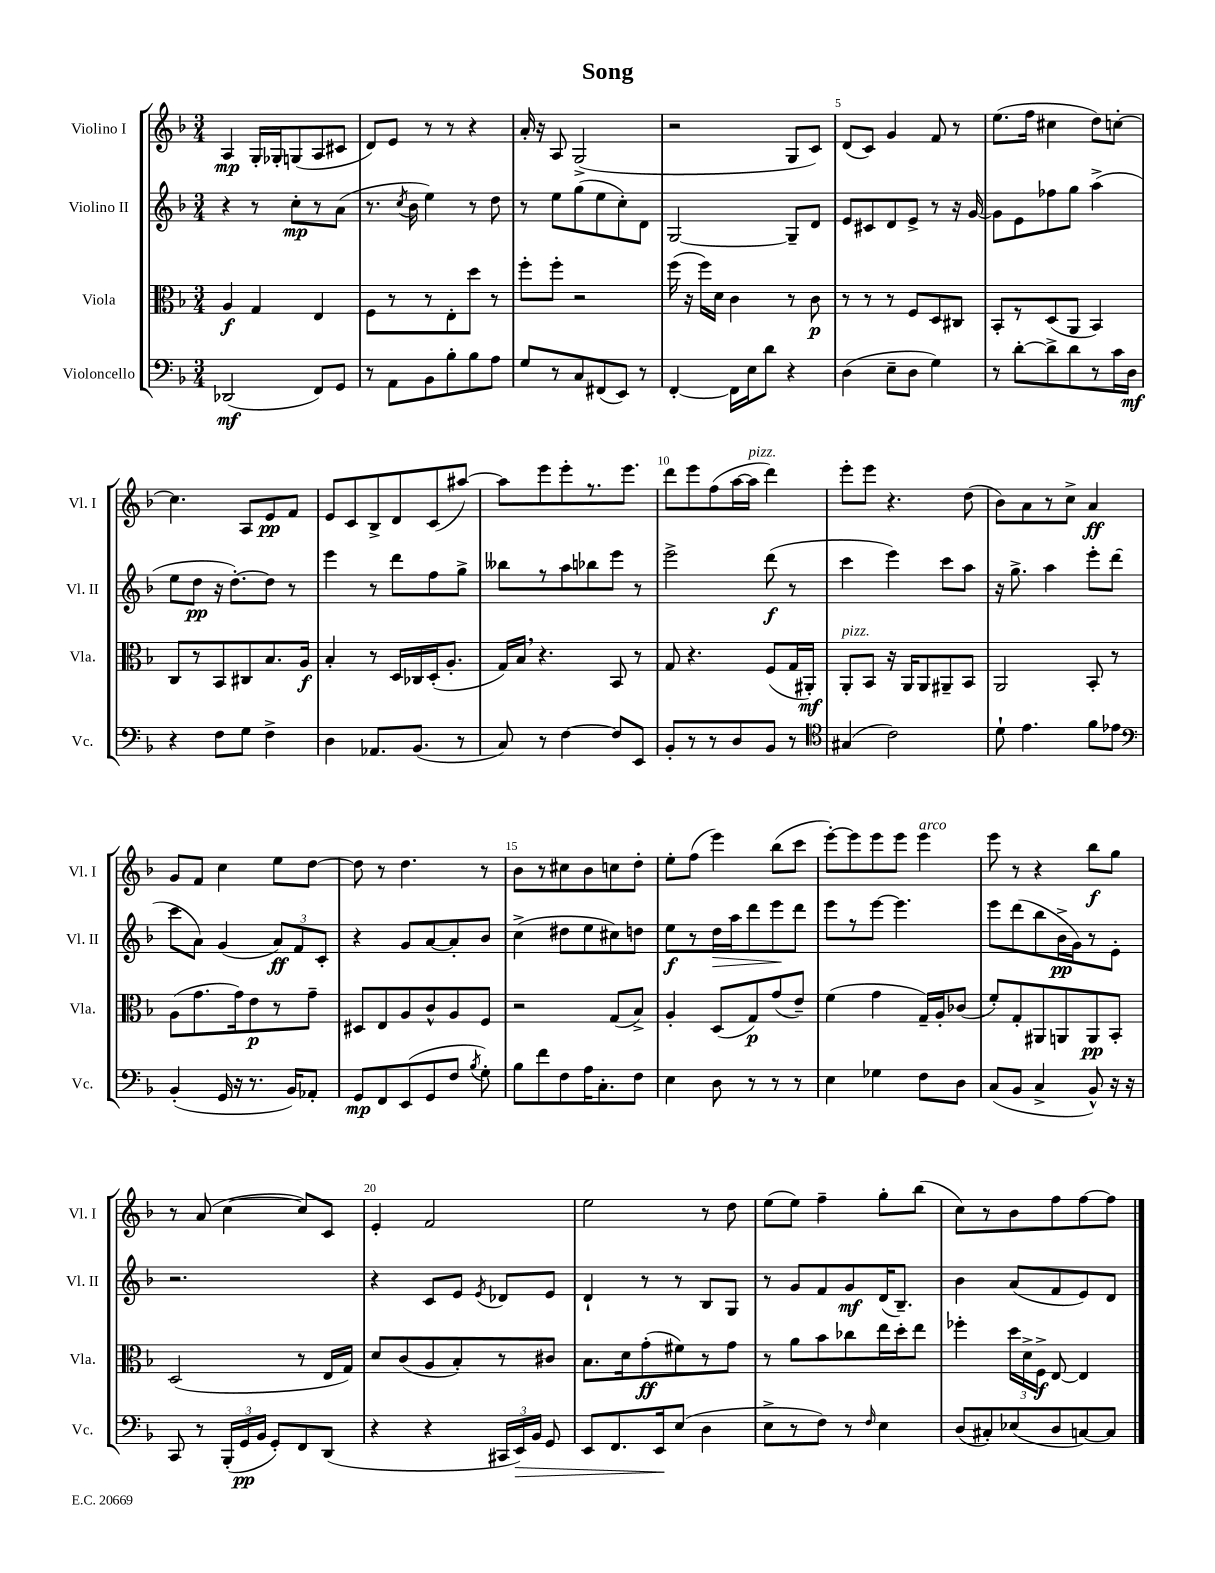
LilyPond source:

\header { title = "Song" }
<<
\new StaffGroup <<
\new Staff = "s0" \with { instrumentName = "Violino I" shortInstrumentName = "Vl. I" } {
    \clef treble \key f \major \numericTimeSignature \time 3/4
    \autoBeamOff a4\mp g16[-. ges16-. g8( a8 cis'8] |
    d'8[) e'8] r8 r8 r4 |
    a'16-. r16 a8 g2->( |
    r2 g8[ c'8]) |
    d'8[( c'8]) g'4 f'8 r8 |
    e''8.[( f''16] cis''4 d''8[) c''8]~-. |
    c''4. a8[ e'8\pp f'8] |
    e'8[ c'8 bes8-> d'8 c'8( ais''8]~) |
    ais''8[ e'''8 e'''8-. r8. e'''8.] |
    d'''8[ e'''8 f''8( a''16~ a''16]^\markup { \italic "pizz." } d'''4) |
    e'''8[-. e'''8] r4. d''8( |
    bes'8[) a'8 r8 c''8]-> a'4\ff |
    g'8[ f'8] c''4 e''8[ d''8]~ |
    d''8 r8 d''4. r8 |
    bes'8[ r8 cis''8 bes'8 c''8 d''8]-. |
    e''8[-. f''8]( e'''4) bes''8[( c'''8] |
    e'''8[~-.) e'''8 e'''8 e'''8] e'''4^\markup { \italic "arco" } |
    e'''8 r8 r4 bes''8[\f g''8] |
    r8 a'8( c''4~ c''8[) c'8] |
    e'4-. f'2 |
    e''2 r8 d''8 |
    e''8[( e''8]) f''4-- g''8[-. bes''8]( |
    c''8[) r8 bes'8 f''8 f''8~ f''8] \bar "|." |
}
\new Staff = "s1" \with { instrumentName = "Violino II" shortInstrumentName = "Vl. II" } {
    \clef treble \key f \major \numericTimeSignature \time 3/4
    \autoBeamOff r4 r8 c''8[-.\mp r8 a'8]( |
    r8. \acciaccatura { c''8 } bes'16 e''4) r8 d''8 |
    r8 e''8[ g''8( e''8 c''8-.) d'8] |
    g2~ g8[-- d'8] |
    e'8[ cis'8 d'8 e'8]-> r8 r16 g'16~ |
    g'8[ e'8 fes''8 g''8] a''4->( |
    e''8[ d''8]\pp r16 d''8.[~-.) d''8] r8 |
    e'''4 r8 d'''8[ f''8 g''8]-> |
    beses''8[ r8 a''8 bes''8 e'''8] r8 |
    e'''2-> d'''8\f( r8 |
    c'''4 e'''4) c'''8[ a''8] |
    r16 g''8.-> a''4 e'''8[-. d'''8]( |
    c'''8[ a'8]) g'4( \tuplet 3/2 { a'8[\ff) f'8 c'8]-. } |
    r4 g'8[ a'8~ a'8-. bes'8] |
    c''4->( dis''8[ e''8 cis''8) d''8] |
    e''8[\f r8 d''16\> a''16 d'''8 e'''8\! d'''8] |
    e'''8[ r8 e'''8]~ e'''4. |
    e'''8[ d'''8( bes''8 bes'16->\pp g'16) r8 e'8]-. |
    r2. |
    r4 c'8[ e'8] \acciaccatura { e'8 } des'8[ e'8] |
    d'4-! r8 r8 bes8[ g8] |
    r8 g'8[ f'8 g'8\mf d'16( bes8.]--) |
    bes'4 a'8[( f'8 e'8) d'8] \bar "|." |
}
\new Staff = "s2" \with { instrumentName = "Viola" shortInstrumentName = "Vla." } {
    \clef alto \key f \major \numericTimeSignature \time 3/4
    \autoBeamOff a4\f g4 e4 |
    f8[ r8 r8 e8-. d''8] r8 |
    f''8[-. f''8]-. r2 |
    f''16( r16 f''16[) d'16] c'4 r8 c'8\p |
    r8 r8 r8 f8[ d8 cis8] |
    bes,8[-. r8 d8( a,8] bes,4) |
    c8[ r8 bes,8 cis8 bes8. a16]\f |
    bes4-. r8 d16[ ces16 d16-.( a8.]-. |
    g16[) bes16] \breathe r4. bes,8 r8 |
    g8 r4. f8[( g16 ais,16]-.\mf) |
    a,8[-.^\markup { \italic "pizz." } bes,8] r16 a,16[ a,8 ais,8-- bes,8] |
    a,2 bes,8-. r8 |
    a8[( g'8. g'16) e'8\p r8 g'8]-- |
    dis8[ e8 a8 c'8-^ a8 f8] |
    r2 g8[( bes8]->) |
    a4-. d8[( g8\p) g'8( e'8]--) |
    f'4( g'4 g16[--) a16-. ces'8]( |
    f'8[-.) g8-. ais,8 a,8 a,8\pp bes,8]-. |
    d2( r8 e16[ g16]) |
    d'8[ c'8( a8 bes8-.) r8 cis'8] |
    bes8.[ d'16 g'8-.\ff( fis'8) r8 g'8] |
    r8 a'8[ bes'8 ces''8 e''16 d''16-. e''8] |
    fes''4-. \tuplet 3/2 { d''16[ d'16-> f16]->\f } e8~ e4 \bar "|." |
}
\new Staff = "s3" \with { instrumentName = "Violoncello" shortInstrumentName = "Vc." } {
    \clef bass \key f \major \numericTimeSignature \time 3/4
    \autoBeamOff des,2\mf( f,8[) g,8] |
    r8 a,8[ bes,8 bes8-. bes8 a8] |
    g8[ r8 c8 fis,8( e,8]) r8 |
    f,4~-. f,16[ e16 d'8] r4 |
    d4( e8[-- d8] g4) |
    r8 d'8[~-. d'8-> d'8 r8 c'16 d16]\mf |
    r4 f8[ g8] f4-> |
    d4 aes,8.[ bes,8.]( r8 |
    c8) r8 f4~ f8[ e,8] |
    bes,8[-. r8 r8 d8 bes,8] r8 |
    \clef tenor gis4( c'2) |
    d'8-! e'4. f'8[ ees'8] |
    \clef bass bes,4-.( g,16 r16 r8. bes,16[) aes,8]-. |
    g,8[\mp f,8 e,8( g,8 f8] \acciaccatura { bes8 } g8-.) |
    bes8[ f'8 f8 a16 c8.-. f8] |
    e4 d8 r8 r8 r8 |
    e4 ges4 f8[ d8] |
    c8[( bes,8] c4-> bes,8-^) r16 r16 |
    c,8 r8 \tuplet 3/2 { bes,,16[-.( g,16\pp bes,16] } g,8[-.) f,8 d,8]( |
    r4 r4 \tuplet 3/2 { cis,16[ e,16\>) bes,16] } g,8 |
    e,8[ f,8. e,16\! e8]( d4 |
    e8[-> r8 f8]) r8 \grace { f16 } e4 |
    d8[( cis8-.) ees8( d8 c8~) c8] \bar "|." |
}
>>
>>
\layout { \context { \Score \override BarNumber.break-visibility = ##(#f #t #t) barNumberVisibility = #(every-nth-bar-number-visible 5) } }
